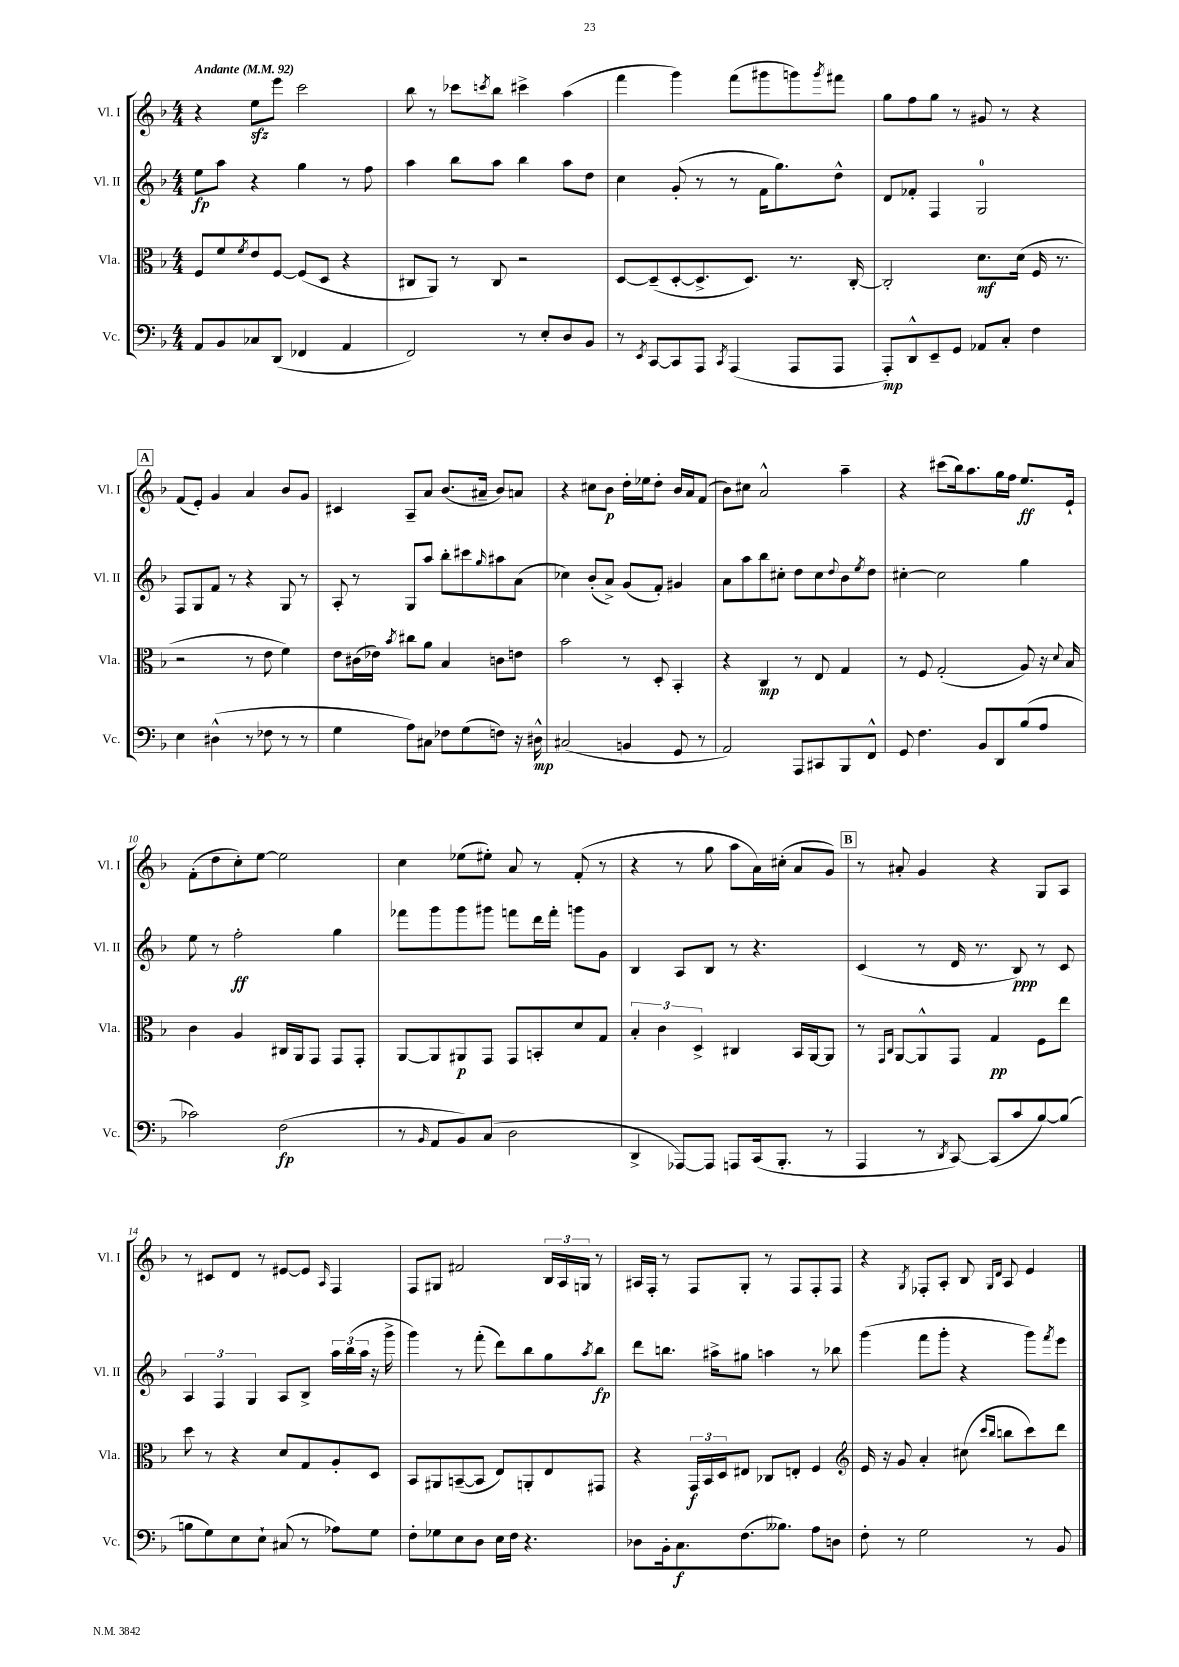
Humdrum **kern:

**kern	**kern	**kern	**kern
*staff4	*staff3	*staff2	*staff1
*clefF4	*clefC3	*clefG2	*clefG2
*k[b-]	*k[b-]	*k[b-]	*k[b-]
*M4/4	*M4/4	*M4/4	*M4/4
*MM92	*MM92	*MM92	*MM92
8AA/L	8F/L	8ee\L	4r
8BB-/	8f/	8aa\J	.
.	8qf/	.	.
8C-/	8e/	4r	8ee\L
(8DD/J	[8F/J	.	8eee\J
4FF-/	(8F/]L	4gg\	2ccc\
.	8D/J	.	.
4AA/	4r	8r	.
.	.	8ff\	.
=	=	=	=
2FF/)	8C#/L	4aa\	8bb-\
.	8AA/J)	.	8r
.	8r	8bb-\L	8ccc-\L
.	.	.	8qccc/
.	8C#/	8aa\J	8bb-\J
8r	2r	4bb-\	4ccc#^\
8E'/L	.	.	.
8D/	.	8aa\L	(4aa\
8BB-/J	.	8dd\J	.
=	=	=	=
8r	[8D/L	4cc\	4fff\
8qEE/	.	.	.
[8CC/L	(8D~/]	.	.
8CC/]	[8D'/	(8g'/	4ggg\)
8AAA/J	8.D^/]	8r	.
8qCC/	.	.	.
(4AAA/	.	8r	(8fff\L
.	8.D/J)	.	.
.	.	16f\LK	8ggg#\
.	.	8.gg\)	.
8AAA/L	8.r	.	8ggg\)
.	.	.	8qggg/
8AAA/J	.	8dd^^\J	8fff#\J
.	[16C'/	.	.
=	=	=	=
8AAA'/L)	2C'/]	8d/L	8gg\L
8DD^^/	.	8f-'/J	8ff\
8EE~/	.	4F/	8gg\J
8GG/J	.	.	8r
8AA-/L	8.d\L	2G/	8g#/
8C'/J	.	.	8r
.	(16d\Jk	.	.
4F\	16F/	.	4r
.	8.r	.	.
=	=	=	=
4E\	2r	8F/L	(8f/L
.	.	8G/	8e'/J)
(4D#^^\	.	8f/J	4g/
.	.	8r	.
8r	8r	4r	4a/
8F-\	8e\	.	.
8r	4f\)	8G/	8b-/L
8r	.	8r	8g/J
=	=	=	=
4G\	8e\L	8A'/	4c#/
.	(16c#\L	8r	.
.	16e-\JJ)	.	.
.	8qb-/	.	.
8A\L)	8cc#\L	8G/L	8A~/L
8C#\J	8a\J	8aa/J	8a/J
8F-\L	4B-/	8bb-'\L	(8.b-/L
(8G\	.	8ccc#\	.
.	.	.	16a#~/Jk
.	.	16qqgg/	.
8F\J)	8c\L	8aa#\	8b-/L)
16r	8e\J	(8a\J	8a/J
16D#^^\	.	.	.
=	=	=	=
(2C#/	2b-\	4cc-\)	4r
.	.	(8b-'/L	8cc#\L
.	.	8a^/J)	8b-\J
4BB/	8r	(8g/L	16dd'\LL
.	.	.	16ee-\J
.	8D'/	8f'/J)	8dd'\J
8GG/	4BB-'/	4g#/	16b-/LL
.	.	.	16a/J
8r	.	.	(8f/J
=	=	=	=
2AA/)	4r	8a\L	8b-\L)
.	.	8aa\	8cc#\J
.	4C/	8bb-\	2a^^/
.	.	8cc#'\J	.
8AAA/L	8r	8dd\L	.
8CC#/	8E/	8cc#\	.
.	.	8qqdd/	.
8BBB-/	4G/	8b-\	4aa~\
.	.	8qee/	.
8FF^^/J	.	8dd\J	.
=	=	=	=
8GG/	8r	[4cc#'\	4r
4.F\	8F/	.	.
.	(2G'/	2cc#\]	(8ccc#\L
.	.	.	16bb-\k)
.	.	.	8.aa\
8BB-/L	.	.	.
8DD/	.	.	16gg\L
.	.	.	16ff\JJ
(8B-/	8A/)	4gg\	8.ee/L
8A/J	16r	.	.
.	8qqd/	.	.
.	16B-/	.	16e`/Jk
=	=	=	=
2c-\)	4c\	8ee\	(8f'\L
.	.	8r	8dd\
.	4A/	2ff'\	8cc'\)
.	.	.	[8ee\J
(2F\	16C#/LL	.	2ee\]
.	16AA/J	.	.
.	8GG/J	.	.
.	8GG/L	4gg\	.
.	8GG'/J	.	.
=	=	=	=
8r	[8AA/L	8fff-\L	4cc\
16qqBB-/	.	.	.
8AA/L	8AA/]	8ggg\	.
8BB-/)	8AA#/	8ggg\	(8ee-\L
(8C/J	8GG/J	8ggg#\J	8ee#'\J)
2D\	8GG/L	8fff\L	8a/
.	8BB'/	16ddd\L	8r
.	.	16fff'\JJ	.
.	8d/	8ggg\L	(8f'/
.	8G/J	8g\J	8r
=	=	=	=
4DD^/	6B-'/	4B-/	4r
.	6c\	.	.
[8AAA-/L)	.	8A/L	8r
.	6D^/	.	.
8AAA-/]J	.	8B-/J	8gg\
8AAA/L	4C#/	8r	8aa\L
(16CC/k	.	4.r	16a\L)
8.BBB-'/J	.	.	(16cc#'\JJ
.	16BB-/LL	.	8a/L
.	[16AA/J	.	.
8r	8AA/]J	.	8g/J)
=	=	=	=
4AAA/	8r	(4c/	8r
.	16qqGG/LL	.	.
.	16qqC/JJ	.	.
.	[8AA/L	.	8a#'/
8r	8AA^^/]	8r	4g/
8qDD/	.	.	.
[8CC/)	8GG/J	16d/	.
.	.	8.r	.
(8CC/]L	4G/	.	4r
8c/	.	8B-/)	.
[8B-/)	8F\L	8r	8G/L
(8B-/]J	8ee\J	8c/	8A/J
=	=	=	=
8B\L	8dd\	6A/	8r
8G\)	8r	.	8c#/L
.	.	6F/	.
8E\	4r	.	8d/J
.	.	6G/	.
8E`\J	.	.	8r
(8C#/	8d/L	8A/L	[8e#/L
8r	8G/	8B-^/J	8e#/]J
.	.	.	16qqA/
8A-\L)	8A'/	24aa\LL	4F/
.	.	(24bb-\	.
.	.	24aa\JJ	.
8G\J	8D/J	16r	.
.	.	16ggg^\	.
=	=	=	=
8F'\L	8BB-/L	4ggg\)	8F/L
8G-\	8AA#/	.	8G#/J
8E\	([8BB~/	8r	2f#/
8D\J	8BB/]J	(8fff'\	.
16E\LL	8E/L)	8ddd\L)	.
16F\JJ	.	.	.
4.r	8AA'/	8bb-\	.
.	8E/	8gg\	24B-/LL
.	.	.	24A/
.	.	.	24G/JJ
.	.	8qaa/	.
.	8GG#/J	8bb-\J	8r
=	=	=	=
8D-\L	4r	8ddd\L	16A#/LL
.	.	.	16F'/JJ
16BB-'\k	.	8.bb\J	8r
8.C\	.	.	.
.	24GG/LL	.	8F/L
.	24BB-/	.	.
.	.	16aa#^\LK	.
.	24D/J	.	.
(8.F\	8E#/J	8gg#\J	8G'/J
.	8C-/L	4aa\	8r
8.B--\J)	.	.	.
.	8E'/J	.	8F/L
8A\L	4F/	8r	8F'/
8D\J	.	8bb-\	8F/J
=	=	=	=
*	*clefG2	*	*
8F'\	16e/	(4ggg\	4r
.	16r	.	.
8r	8g/	.	.
.	.	.	8qG/
2G\	4a'/	8fff\L	8F-'/L
.	.	8ggg'\J	8A'/J
.	(8cc#\	4r	8B-/
.	16qqccc/LL	.	16qqG/LL
.	16qqbb-/JJ	.	16qqd/JJ
.	8bb\L	.	8A/
8r	8ccc\)	8ggg\L)	4e/
.	.	8qfff/	.
8BB-/	8ddd\J	8eee\J	.
==	==	==	==
*-	*-	*-	*-
